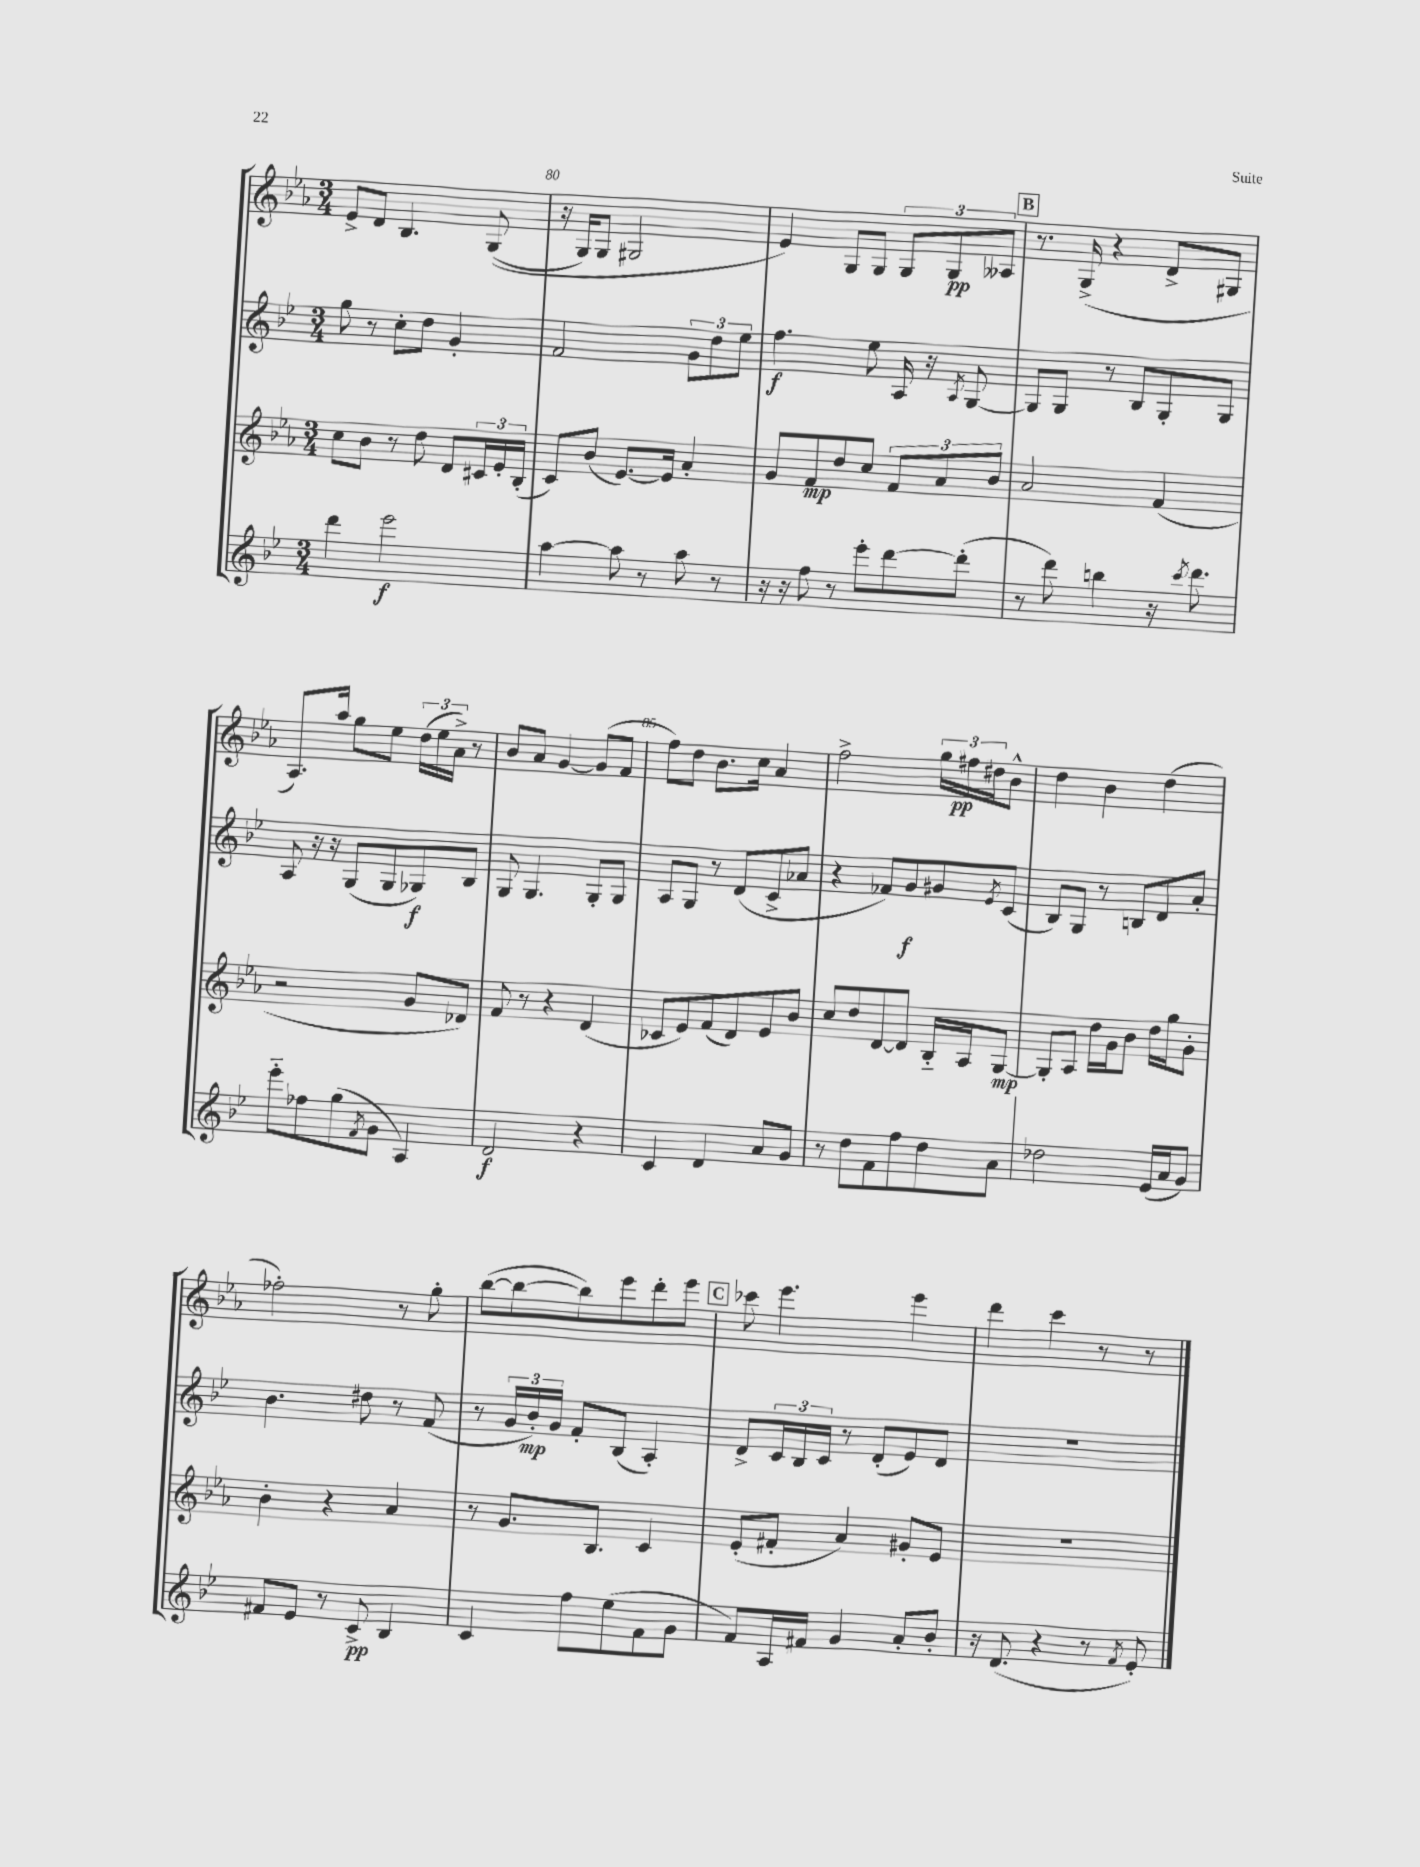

**kern	**dynam	**kern	**dynam	**kern	**dynam	**kern	**dynam
*part4	*part4	*part3	*part3	*part2	*part2	*part1	*part1
*staff4	*staff4	*staff3	*staff3	*staff2	*staff2	*staff1	*staff1
*clefG2	*	*clefG2	*	*clefG2	*	*clefG2	*
*k[b-e-]	*	*k[b-e-a-]	*	*k[b-e-]	*	*k[b-e-a-]	*
*M3/4	*	*M3/4	*	*M3/4	*	*M3/4	*
=79	=79	=79	=79	=79	=79	=79	=79
4ddd\	.	8cc\L	.	8gg\	.	8e-^/L	.
.	.	8b-\J	.	8r	.	8d/J	.
2eee-\	f	8r	.	8cc'\L	.	4.B-/	.
.	.	8dd\	.	8dd\J	.	.	.
.	.	8d/L	.	4g'/	.	.	.
.	.	24c#X/L	.	.	.	((8G/	.
.	.	24e-'/	.	.	.	.	.
.	.	(24B-'/JJ	.	.	.	.	.
=80	=80	=80	=80	=80	=80	=80	=80
[4aa\	.	8c/L)	.	2f/	.	16r	.
.	.	.	.	.	.	16G/KL)	.
.	.	(8b-/J	.	.	.	8G/J	.
8aa\]	.	[8.e-/L)	.	.	.	2G#X/	.
8r	.	.	.	.	.	.	.
.	.	16e-/Jk]	.	.	.	.	.
8aa\	.	4a-'/	.	12g\L	.	.	.
.	.	.	.	12dd\	.	.	.
8r	.	.	.	.	.	.	.
.	.	.	.	12ee-\J	.	.	.
=81	=81	=81	=81	=81	=81	=81	=81
16r	.	8g/L	.	4.ff\	f	4e-/)	.
16r	.	.	.	.	.	.	.
8ff\	.	8f/	mp	.	.	.	.
8r	.	8dd/	.	.	.	8G/L	.
8eee-'\L	.	8cc/J	.	8ee-\	.	8G/J	.
[8ddd\	.	12f/L	.	16A/	.	12G/L	.
.	.	.	.	16r	.	.	.
.	.	12a-/	.	.	.	12G/	pp
.	.	.	.	8qA/	.	.	.
(8ddd'\J]	.	.	.	[8G/	.	.	.
.	.	12b-/J	.	.	.	12A--X/J	.
!!LO:REH:place=s1:t=B
=82	=82	=82	=82	=82	=82	=82	=82
8r	.	2a-/	.	8G/L]	.	8.r	.
8ddd\)	.	.	.	8G/J	.	.	.
.	.	.	.	.	.	(16G^/	.
4bbn\	.	.	.	8r	.	4r	.
.	.	.	.	8B-/L	.	.	.
16r	.	(4f/	.	8G'/	.	8d^/L	.
8qccc/	.	.	.	.	.	.	.
8.ddd\	.	.	.	.	.	.	.
.	.	.	.	8G/J	.	8G#X/J	.
!!LO:LB:g=z
=83	=83	=83	=83	=83	=83	=83	=83
8eee-\L	.	2r	.	8A/	.	8.A-/L)	.
8ff-X\	.	.	.	16r	.	.	.
.	.	.	.	16r	.	16aa-/Jk	.
(8gg\	.	.	.	(8G/L	.	8gg\L	.
8qf/	.	.	.	.	.	.	.
8g\J	.	.	.	8G/	.	8ee-\J	.
4A/)	.	8g/L	.	8G-X/)	f	(24dd\LL	.
.	.	.	.	.	.	24ee-\	.
.	.	.	.	.	.	24a-^\JJ)	.
.	.	8d-X/J)	.	8B-/J	.	8r	.
=84	=84	=84	=84	=84	=84	=84	=84
2d/	f	8f/	.	8G/	.	8b-/L	.
.	.	8r	.	4.G/	.	8a-/J	.
.	.	4r	.	.	.	[4g/	.
4r	.	(4d/	.	8G'/L	.	(8g/L]	.
.	.	.	.	8G/J	.	8f/J	.
=85	=85	=85	=85	=85	=85	=85	=85
4c/	.	8c-X/L	.	8A/L	.	8ff\L)	.
.	.	8e-/)	.	8G/J	.	8dd\J	.
4d/	.	(8f/	.	8r	.	8.b-\L	.
.	.	8d/)	.	(8d/L	.	.	.
.	.	.	.	.	.	16cc\Jk	.
8a/L	.	8e-/	.	8c^/	.	4a-/	.
8g/J	.	8b-/J	.	8a-X/J	.	.	.
=86	=86	=86	=86	=86	=86	=86	=86
8r	.	8cc/L	.	4r	.	2ff^\	.
8dd\L	.	8dd/	.	.	.	.	.
8f\	.	[8d/	.	8f-X/L)	.	.	.
8ff\	.	8d/J]	.	8g/	f	.	.
8dd\	.	16B-/LL	.	8g#X/	.	24gg\LL	.
.	.	.	.	.	.	24ff#X\	pp
.	.	16A-/J	.	.	.	.	.
.	.	.	.	.	.	24dd#X\J	.
.	.	.	.	8qe-/	.	.	.
8a\J	.	[8G/J	mp	(8c/J	.	8b-^^\J	.
=87	=87	=87	=87	=87	=87	=87	=87
2dd-X\	.	8G'/L]	.	8B-/L)	.	4dd\	.
.	.	8A-/J	.	8G/J	.	.	.
.	.	16dd\LL	.	8r	.	4b-\	.
.	.	16g\J	.	.	.	.	.
.	.	8b-\J	.	8Bn/L	.	.	.
(16e-/LL	.	16dd\LL	.	8d/	.	(4dd\	.
16a/J	.	16gg\J	.	.	.	.	.
8g/J)	.	8g'\J	.	8a'/J	.	.	.
!!LO:LB:g=z
=88	=88	=88	=88	=88	=88	=88	=88
8f#X/L	.	4b-'\	.	4.b-\	.	2ff-X'\)	.
8e-/J	.	.	.	.	.	.	.
8r	.	4r	.	.	.	.	.
8c^/	pp	.	.	8dd#X\	.	.	.
4B-/	.	4a-/	.	8r	.	8r	.
.	.	.	.	(8f/	.	8gg'\	.
=89	=89	=89	=89	=89	=89	=89	=89
4c/	.	8r	.	8r	.	([8bb-\L	.
.	.	8.g/L	.	24g/LL	.	8bb-\_	.
.	.	.	.	24b-'/)	mp	.	.
.	.	.	.	24g/JJ	.	.	.
8ff\L	.	.	.	8f'/L	.	8bb-\])	.
.	.	8.B-/J	.	.	.	.	.
(8ee-\	.	.	.	(8B-/J	.	8eee-\	.
8f\	.	4c/	.	4A'/)	.	8ddd'\	.
8g\J	.	.	.	.	.	8eee-\J	.
!!LO:REH:place=s1:t=C
=90	=90	=90	=90	=90	=90	=90	=90
8f/L)	.	(8e-'/L	.	8d^/L	.	8ccc-X\	.
16A/L	.	8f#X'/J	.	24c/L	.	4.eee-\	.
.	.	.	.	24B-/	.	.	.
16f#X/JJ	.	.	.	.	.	.	.
.	.	.	.	24c/JJ	.	.	.
4g/	.	4a-/)	.	8r	.	.	.
.	.	.	.	(8d'/L	.	.	.
8a'/L	.	8g#X'/L	.	8e-/)	.	4eee-\	.
8b-'/J	.	8e-/J	.	8d/J	.	.	.
=91	=91	=91	=91	=91	=91	=91	=91
16r	.	2.r	.	2.r	.	4ddd\	.
(8.d/	.	.	.	.	.	.	.
4r	.	.	.	.	.	4ccc\	.
8r	.	.	.	.	.	8r	.
8qf/	.	.	.	.	.	.	.
8e-'/)	.	.	.	.	.	8r	.
==	==	==	==	==	==	==	==
*-	*-	*-	*-	*-	*-	*-	*-
